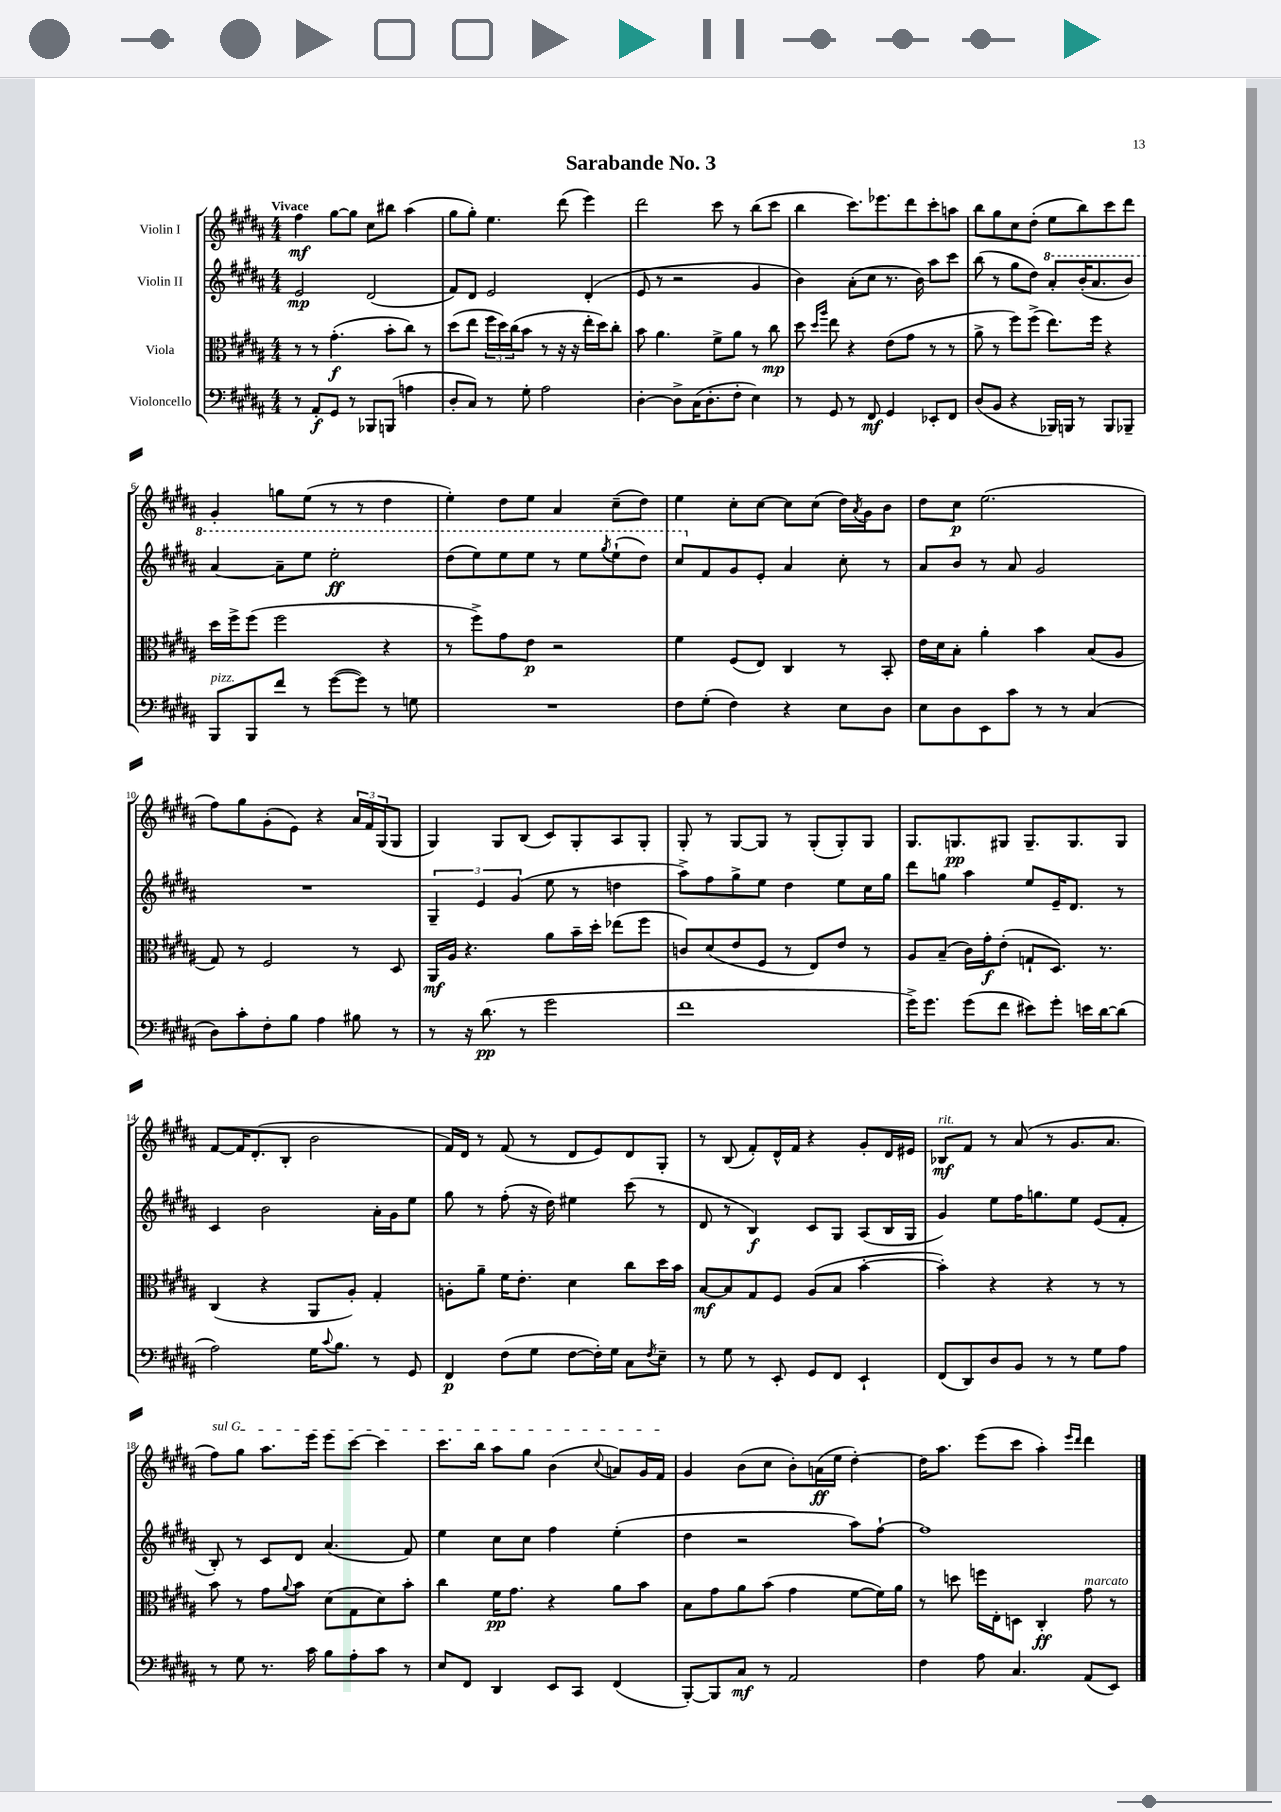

**kern	**dynam	**kern	**dynam	**kern	**dynam	**kern	**dynam
*part4	*part4	*part3	*part3	*part2	*part2	*part1	*part1
*staff4	*staff4	*staff3	*staff3	*staff2	*staff2	*staff1	*staff1
*I"Violoncello	*	*I"Viola	*	*I"Violin II	*	*I"Violin I	*
*clefF4	*	*clefC3	*	*clefG2	*	*clefG2	*
*k[f#c#g#d#a#]	*	*k[f#c#g#d#a#]	*	*k[f#c#g#d#a#]	*	*k[f#c#g#d#a#]	*
*M4/4	*	*M4/4	*	*M4/4	*	*M4/4	*
=1	=1	=1	=1	=1	=1	=1	=1
!	!	!	!	!	!	!LO:TX:a:B:t=Vivace	!
8r	.	8r	.	2e/	mp	4ff#\	mf
8AA#'/L	f	8r	.	.	.	.	.
8GG#/J	.	(4.g#'\	f	.	.	[8gg#\L	.
8r	.	.	.	.	.	8gg#\J]	.
8BBB-X/L	.	.	.	(2d#/	.	8cc#\L	.
(8BBBn/J	.	8b'\L	.	.	.	8bb#X\J	.
4An\	.	8cc#\J)	.	.	.	(4aa#\	.
.	.	8r	.	.	.	.	.
=2	=2	=2	=2	=2	=2	=2	=2
8D#'/L	.	(8dd#\L	.	8f#/L)	.	8gg#\L	.
8C#/J)	.	8ee\J	.	8d#/J	.	8gg#'\J)	.
8r	.	24ff#\LL	.	2e/	.	4.ee\	.
.	.	24dd#\)	.	.	.	.	.
.	.	(24cc#\J	.	.	.	.	.
8G#'\	.	8b\J	.	.	.	.	.
2A#\	.	8r	.	.	.	.	.
.	.	16r	.	.	.	(8ddd#\	.
.	.	16r	.	.	.	.	.
.	.	16ee'\LL	.	(4d#'/	.	4eee\)	.
.	.	16dd#\J)	.	.	.	.	.
.	.	8cc#'\J	.	.	.	.	.
=3	=3	=3	=3	=3	=3	=3	=3
[4D#'\	.	8b\	.	8e/	.	2ddd#\	.
.	.	4.a#\	.	8r	.	.	.
8D#^\L]	.	.	.	2r	.	.	.
(16C#\K	.	.	.	.	.	.	.
8.D#'\	.	.	.	.	.	.	.
.	.	8f#^\L	.	.	.	8ccc#\	.
8F#'\J	.	8a#\J	.	.	.	8r	.
4E\)	.	8r	.	4g#/	.	(8bb\L	.
.	.	8cc#\	mp	.	.	8ccc#\J	.
=4	=4	=4	=4	=4	=4	=4	=4
8r	.	8dd#\	.	4b\)	.	4bb\	.
.	.	16qqdd#/LL	.	.	.	.	.
.	.	16qqaa#/JJ	.	.	.	.	.
8GG#/	.	8ee\	.	.	.	.	.
8r	.	4r	.	(8a#'\L	.	8.ccc#\L)	.
8FF#/	mf	.	.	8cc#\J	.	.	.
.	.	.	.	.	.	8.eee-X\	.
4GG#/	.	(8e\L	.	8.r	.	.	.
.	.	8g#\J	.	.	.	8ddd#\	.
.	.	.	.	16b\)	.	.	.
8EE-X'/L	.	8r	.	8aa#\L	.	8ccc#'\	.
8FF#/J	.	8r	.	8ccc#\J	.	8aan\J	.
=5	=5	=5	=5	=5	=5	=5	=5
(8D#/L	.	8a#^\	.	(8bb\	.	8bb\L	.
8BB/J	.	8r	.	8r	.	8gg#\	.
4r	.	8ff#\L)	.	8gg#\L	.	8cc#\	.
.	.	(8ff#^\J	.	8dd#\J)	.	(8dd#'\J	.
*	*	*	*	*8va	*	*	*
16BBB-X/LL)	.	8.ee\L)	.	8aa#'/L	.	8ee\L	.
16BBBn/JJ	.	.	.	.	.	.	.
8r	.	.	.	(16bb'/K	.	8bb\)	.
.	.	16ff#\Jk	.	8.aa#/	.	.	.
8BBB/L	.	4r	.	.	.	8ccc#\	.
8BBB-X~/J	.	.	.	8bb/J)	.	8ddd#\J	.
!!LO:LB:g=z
=6	=6	=6	=6	=6	=6	=6	=6
!LO:TX:a:i:t=pizz.	!	!	!	!	!	!	!
8BBB/L	.	16dd#\LL	.	[4aa#/	.	4g#'/	.
.	.	16ff#^\J	.	.	.	.	.
8BBB/	.	(8ff#\J	.	.	.	.	.
8f#/J	.	2ff#\	.	8aa#~\L]	.	8ggn\L	.
8r	.	.	.	8eee\J	.	(8ee\J	.
([8g#\L	.	.	.	2eee'\	ff	8r	.
8g#\J])	.	.	.	.	.	8r	.
8r	.	4r	.	.	.	4dd#\	.
8Gn\	.	.	.	.	.	.	.
=7	=7	=7	=7	=7	=7	=7	=7
1r	.	8r	.	(8ddd#\L	.	4ee'\)	.
.	.	8ff#^\L)	.	8eee\)	.	.	.
.	.	8g#\	.	8eee\	.	8dd#\L	.
.	.	8e\J	p	8eee\J	.	8ee\J	.
.	.	2r	.	8r	.	4a#/	.
.	.	.	.	8eee\L	.	.	.
.	.	.	.	8qggg#/	.	.	.
.	.	.	.	(8eee`\	.	(8cc#~\L	.
.	.	.	.	8ddd#\J)	.	8dd#\J)	.
=8	=8	=8	=8	=8	=8	=8	=8
8F#\L	.	4f#\	.	8ccc#/L	.	4ee\	.
*	*	*	*	*X8va	*	*	*
(8G#'\J	.	.	.	8f#/	.	.	.
4F#\)	.	(8F#/L	.	8g#/	.	8cc#'\L	.
.	.	8E/J)	.	8e'/J	.	[8cc#\J	.
4r	.	4C#/	.	4a#/	.	8cc#\L]	.
.	.	.	.	.	.	(8cc#\J	.
8E\L	.	8r	.	8cc#'\	.	16dd#\LL)	.
.	.	.	.	.	.	8qa#/	.
.	.	.	.	.	.	16g#\J	.
8D#\J	.	8BB'/	.	8r	.	8b\J	.
=9	=9	=9	=9	=9	=9	=9	=9
8E\L	.	16e\LL	.	8a#/L	.	8dd#\L	.
.	.	16d#\J	.	.	.	.	.
8D#\	.	8B'\J	.	8b/J	.	8cc#\J	p
8EE\	.	4a#'\	.	8r	.	(2.ee\	.
8c#\J	.	.	.	8a#/	.	.	.
8r	.	4b\	.	2g#/	.	.	.
8r	.	.	.	.	.	.	.
(4C#/	.	(8B/L	.	.	.	.	.
.	.	8A#/J	.	.	.	.	.
!!LO:LB:g=z
=10	=10	=10	=10	=10	=10	=10	=10
8D#\L)	.	8G#/)	.	1r	.	8ff#\L)	.
8c#'\	.	8r	.	.	.	8gg#\	.
8F#'\	.	2F#/	.	.	.	(8g#'\	.
8B\J	.	.	.	.	.	8e\J)	.
4A#\	.	.	.	.	.	4r	.
8B#X\	.	8r	.	.	.	24a#/LL	.
.	.	.	.	.	.	24f#/	.
.	.	.	.	.	.	(24G#/J	.
8r	.	8D#/	.	.	.	8G#/J	.
=11	=11	=11	=11	=11	=11	=11	=11
8r	.	16AA#/LL	mf	6G#~/	.	4G#/)	.
.	.	16A#/JJ	.	.	.	.	.
16r	.	4.r	.	.	.	.	.
.	.	.	.	6e/	.	.	.
(8.d#\	pp	.	.	.	.	.	.
.	.	.	.	.	.	8G#/L	.
.	.	.	.	(6g#/	.	.	.
8r	.	.	.	.	.	(8B/J	.
2g#\	.	8a#\L	.	8ee\	.	8c#/L)	.
.	.	16b~\L	.	8r	.	8G#'/	.
.	.	16dd#'\JJ	.	.	.	.	.
.	.	(8ee-X\L	.	4ddn\	.	8A#/	.
.	.	8ff#\J	.	.	.	8G#'/J	.
=12	=12	=12	=12	=12	=12	=12	=12
1f#	.	8cn/L)	.	8aa#^\L)	.	8G#'/	.
.	.	(8d#/	.	8ff#\	.	8r	.
.	.	8e/	.	8gg#^\	.	[8G#/L	.
.	.	8F#/J	.	8ee\J	.	8G#/J]	.
.	.	8r	.	4dd#\	.	8r	.
.	.	8E/L)	.	.	.	(8G#'/L	.
.	.	8e/J	.	8ee\L	.	8G#'/)	.
.	.	8r	.	16cc#\L	.	8G#/J	.
.	.	.	.	16gg#\JJ	.	.	.
=13	=13	=13	=13	=13	=13	=13	=13
16g#^\KL)	.	8A#/L	.	8ddd#\L	.	8.G#/L	.
8.g#\J	.	.	.	.	.	.	.
.	.	(8B~/J	.	8ggn\J	.	.	.
.	.	.	.	.	.	8.Gn/	pp
(8g#\L	.	16c#\LL)	.	4aa#\	.	.	.
.	.	16g#'\J	f	.	.	.	.
8f#\J	.	(8e'\J	.	.	.	8G#X/J	.
8e#X\L)	.	8Gn`/L	.	8ee/L	.	8.G#~/L	.
8g#'\J	.	8.D#/J)	.	16e~/K	.	.	.
.	.	.	.	8.d#/J	.	8.G#/	.
16en\LL	.	.	.	.	.	.	.
[16d#\J	.	8.r	.	.	.	.	.
(8d#\J]	.	.	.	8r	.	8G#/J	.
!!LO:LB:g=z
=14	=14	=14	=14	=14	=14	=14	=14
2A#\)	.	(4C#/	.	4c#/	.	[8f#/L	.
.	.	.	.	.	.	16f#/K]	.
.	.	.	.	.	.	(8.d#'/	.
.	.	4r	.	2b\	.	.	.
.	.	.	.	.	.	8B'/J	.
16G#\KL	.	8AA#/L	.	.	.	2b\	.
8qqc#/	.	.	.	.	.	.	.
8.B\J	.	.	.	.	.	.	.
.	.	8A#'/J)	.	.	.	.	.
8r	.	4G#'/	.	16a#'\LL	.	.	.
.	.	.	.	16g#\J	.	.	.
8GG#/	.	.	.	8ee\J	.	.	.
=15	=15	=15	=15	=15	=15	=15	=15
4FF#/	p	8An'\L	.	8gg#\	.	16f#/LL)	.
.	.	.	.	.	.	16d#/JJ	.
.	.	8a#~\J	.	8r	.	8r	.
(8F#\L	.	16f#\KL	.	(8ff#'\	.	(8f#/	.
.	.	8.e'\J	.	.	.	.	.
8G#\J	.	.	.	16r	.	8r	.
.	.	.	.	16dd#\)	.	.	.
[8F#\L	.	4d#\	.	4ee#X\	.	8d#/L	.
16F#'\L])	.	.	.	.	.	8e/)	.
16G#\JJ	.	.	.	.	.	.	.
8C#\L	.	8cc#\L	.	(8ccc#\	.	8d#/	.
8qF#/	.	.	.	.	.	.	.
8E~\J	.	16dd#\L	.	8r	.	8G#'/J	.
.	.	16b\JJ	.	.	.	.	.
=16	=16	=16	=16	=16	=16	=16	=16
8r	.	[8B/L	mf	8d#/	.	8r	.
8G#\	.	8B/]	.	8r	.	(8B/	.
8r	.	8G#/	.	4B/)	f	8f#'/L)	.
8EE'/	.	8F#/J	.	.	.	16d#^^/L	.
.	.	.	.	.	.	16f#/JJ	.
8GG#/L	.	(8A#/L	.	8c#/L	.	4r	.
8FF#/J	.	8B/J	.	8G#/J	.	.	.
4EE`/	.	[4b'\	.	(8A#/L	.	8g#'/L	.
.	.	.	.	16B/L	.	16d#/L	.
.	.	.	.	16G#/JJ	.	16e#X/JJ	.
=17	=17	=17	=17	=17	=17	=17	=17
!	!	!	!	!	!	!LO:TX:a:i:t=rit.	!
(8FF#/L	.	4b'\])	.	4g#/)	.	8B-X/L	mf
8DD#/)	.	.	.	.	.	8f#/J	.
8D#/	.	4r	.	8ee\L	.	8r	.
8BB/J	.	.	.	16ff#\K	.	(8a#/	.
.	.	.	.	8.ggn\	.	.	.
8r	.	4r	.	.	.	8r	.
8r	.	.	.	8ee\J	.	8.g#/L	.
8G#\L	.	8r	.	(8e/L	.	.	.
.	.	.	.	.	.	8.a#/J	.
8A#\J	.	8r	.	8f#'/J	.	.	.
!!LO:LB:g=z
=18	=18	=18	=18	=18	=18	=18	=18
!	!	!	!	!	!	!LO:TX:a:i:t=sul G	!
8r	.	8b\	.	8B'/)	.	8ff#\L)	.
8G#\	.	8r	.	8r	.	8gg#\J	.
8.r	.	8g#\L	.	8c#/L	.	8.aa#\L	.
.	.	8qqa#/	.	.	.	.	.
.	.	8b\J	.	8d#/J	.	.	.
16c#\	.	.	.	.	.	16eee\Jk	.
8B\L	.	(8d#\L	.	(4.a#/	.	8eee\L	.
8A#'\	.	8G#\	.	.	.	[8ccc#\J	.
8c#\J	.	8d#\)	.	.	.	4ccc#\]	.
8r	.	8b'\J	.	8f#/)	.	.	.
=19	=19	=19	=19	=19	=19	=19	=19
8E/L	.	4cc#\	.	4ee\	.	8.ccc#\L	.
8FF#/J	.	.	.	.	.	.	.
.	.	.	.	.	.	16bb\Jk	.
4DD#/	.	16f#\KL	pp	8cc#\L	.	8aa#\L	.
.	.	8.g#\J	.	.	.	.	.
.	.	.	.	8cc#\J	.	8gg#\J	.
8EE/L	.	4r	.	4ff#\	.	(4b\	.
8CC#/J	.	.	.	.	.	.	.
.	.	.	.	.	.	8qqcc#/	.
(4FF#/	.	8a#\L	.	(4ee'\	.	8an/L)	.
.	.	8b\J	.	.	.	16g#/L	.
.	.	.	.	.	.	16f#/JJ	.
=20	=20	=20	=20	=20	=20	=20	=20
[8BBB'/L)	.	8B\L	.	4dd#\	.	4g#/	.
8BBB/]	.	8g#\	.	.	.	.	.
8C#/J	mf	8a#\	.	2r	.	(8b\L	.
8r	.	(8b\J	.	.	.	8cc#\J	.
2AA#/	.	4g#\	.	.	.	8b'\L)	.
.	.	.	.	.	.	(16an\L	ff
.	.	.	.	.	.	16ee\JJ	.
.	.	[8f#\L	.	8aa#\L)	.	[4dd#'\)	.
.	.	16f#\L])	.	[8ff#`\J	.	.	.
.	.	16a#\JJ	.	.	.	.	.
=21	=21	=21	=21	=21	=21	=21	=21
4F#\	.	8r	.	1ff#]	.	16dd#\KL]	.
.	.	.	.	.	.	8.aa#\J	.
.	.	8ddn\	.	.	.	.	.
8A#\	.	16ffn\LL	.	.	.	(8eee\L	.
.	.	16E'\J	.	.	.	.	.
4.C#/	.	8Dn\J	.	.	.	8ccc#\J	.
.	.	4C#'/	ff	.	.	4aa#'\)	.
.	.	.	.	.	.	16qqeee/LL	.
.	.	.	.	.	.	16qqddd#/JJ	.
!	!	!LO:TX:a:i:t=marcato	!	!	!	!	!
(8AA#/L	.	8g#\	.	.	.	4ddd#\	.
8EE/J)	.	8r	.	.	.	.	.
==	==	==	==	==	==	==	==
*-	*-	*-	*-	*-	*-	*-	*-
